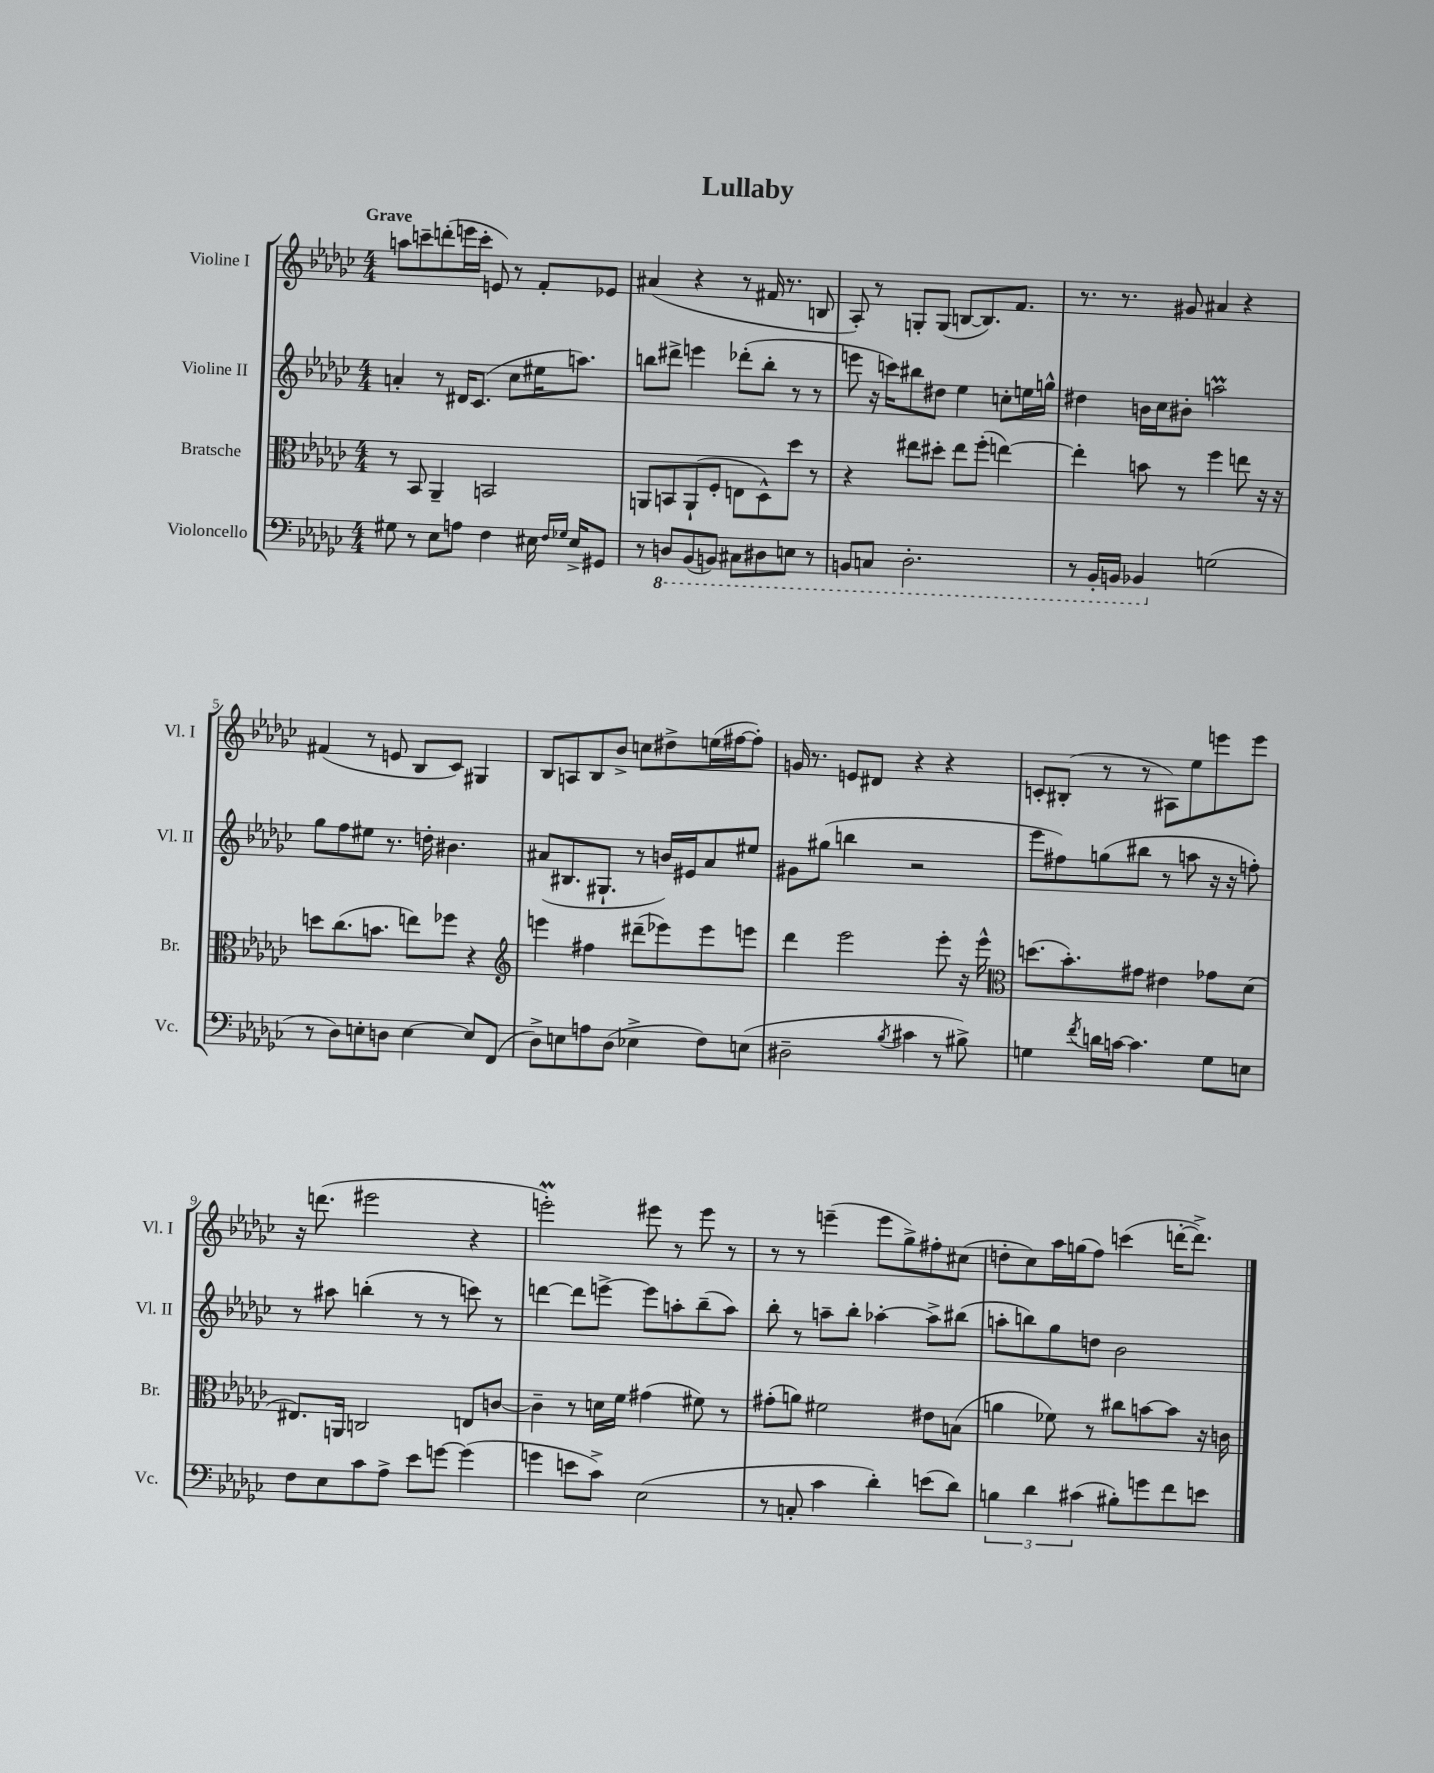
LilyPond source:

\header { title = "Lullaby" }
<<
\new StaffGroup <<
\new Staff = "s0" \with { instrumentName = "Violine I" shortInstrumentName = "Vl. I" } {
    \clef treble \key ges \major \numericTimeSignature \time 4/4 \tempo "Grave"
    \autoBeamOff a''8[ c'''8-- d'''8-.( e'''16 c'''16]-. e'8) r8 f'8[-. ees'8] |
    ais'4( r4 r8 fis'16 r8. b8 |
    aes8-.) r8 g8[-. g8]( b8[~ b8.) f'8.] |
    r8. r8. gis'8 ais'4 r4 |
    fis'4( r8 e'8 bes8[ ces'8]) gis4 |
    bes8[ a8 bes8 bes'8]-> c''8[ dis''8-> e''16( fis''16~ fis''8]-.) |
    g'16 r8. e'8[ dis'8] r4 r4 |
    c'8[-. bis8]-.( r8 r8 ais8[) ees''8 e'''8 e'''8] |
    r16 d'''8.( eis'''2 r4 |
    e'''2-.\prall) eis'''8 r8 eis'''8 r8 |
    r8 r8 e'''4--( e'''8[ ges''8->) fis''8-. cis''8]( |
    d''8[-. ces''8) aes''16 g''16( f''8]) c'''4( d'''16[~-. d'''8.]->) \bar "|." |
}
\new Staff = "s1" \with { instrumentName = "Violine II" shortInstrumentName = "Vl. II" } {
    \clef treble \key ges \major \numericTimeSignature \time 4/4
    \autoBeamOff a'4-. r8 dis'16[ ces'8.]( ces''8[ eis''16 a''8.]) |
    b''8[ dis'''8]-> e'''4 des'''8[-.( b''8]-. r8 r8 |
    e'''8 r16 c'''16[) bis''8 dis''8] ees''4 c''8[-. e''16 g''16]-^ |
    dis''4 b'16[ ces''16 bis'8]-. a''2\prall |
    ges''8[ f''8 eis''8] r8. d''16-. bis'4. |
    ais'8[( bis8. gis8.]-! r8 b'16[) eis'16 ais'8 eis''8] |
    gis'8[ gis''8]( b''4 r2 |
    ees'''8[ fis''8) g''8( bis''8] r8 a''8 r16 r16 f''8-.) |
    r8 ais''8 b''4-.( r8 r8 c'''8) r8 |
    d'''4~ d'''8[ e'''8]~-> e'''8[ a''8-. bes''8--( a''8]) |
    bes''8-. r8 a''8[-- bes''8]-. aes''4~-. aes''8[-> bis''8]( |
    a''8[-. b''8) ges''8 d''8] bes'2 \bar "|." |
}
\new Staff = "s2" \with { instrumentName = "Bratsche" shortInstrumentName = "Br." } {
    \clef alto \key ges \major \numericTimeSignature \time 4/4
    \autoBeamOff r8 bes,8 aes,4-- b,2 |
    a,8[ b,8 a,8-!( f8]-. e8[ des8-^) des''8] r8 |
    r4 eis''8[ dis''8]-. eis''8[ f''8]-.( e''4~) |
    e''4-. b'8 r8 f''4 e''8 r16 r16 |
    d''8[ ces''8.( b'8.] e''8[) fes''8] r4 |
    \clef treble e'''4 fis''4 dis'''8[--( ees'''8) ees'''8 e'''8] |
    des'''4 ees'''2 ees'''8-. r16 ees'''16-^ |
    \clef alto d''8.[( bes'8.-.) gis'8] eis'4 ges'8[ des'8]( |
    eis8.[) a,16] c2 e8[ c'8]~ |
    c'4-- r8 d'16[ f'16] gis'4( fis'8) r8 |
    gis'8[-.( a'8]) fis'2 eis'8[ b8]( |
    a'4 fes'8) r8 cis''8[ b'8~ b'8] r16 c'16 \bar "|." |
}
\new Staff = "s3" \with { instrumentName = "Violoncello" shortInstrumentName = "Vc." } {
    \clef bass \key ges \major \numericTimeSignature \time 4/4
    \autoBeamOff gis8 r8 ees8[ a8] f4 eis16 \grace { f16[ ges16] } eis16[-> gis,8] |
    r8 \ottava #-1 d,8[ bes,,8( b,,8]) cis,8[ dis,8 e,8] r8 |
    b,,8[ c,8] des,2.-. |
    r8 bes,,16[-. b,,16] bes,,4 \ottava #0 g2( |
    r8 des8[) e8-. d8] e4~ e8[ f,8]( |
    des8[->) e8 a8 des8]( ees4-> f8[) e8]( |
    dis2-- \acciaccatura { bes8 } cis'4 r8 bis8->) |
    g4 \acciaccatura { f'8 } d'16[ c'16]~ c'4. g8[ e8] |
    f8[ ees8 ces'8 aes8]-> ees'8[ g'8]~ g'4( |
    g'4 e'8[ ces'8]->) ees2( |
    r8 c8-. ces'4 des'4-.) e'8[( des'8]) |
    \tuplet 3/2 { b4 des'4 cis'4( } bis8[-.) g'8 f'8 e'8] \bar "|." |
}
>>
>>
